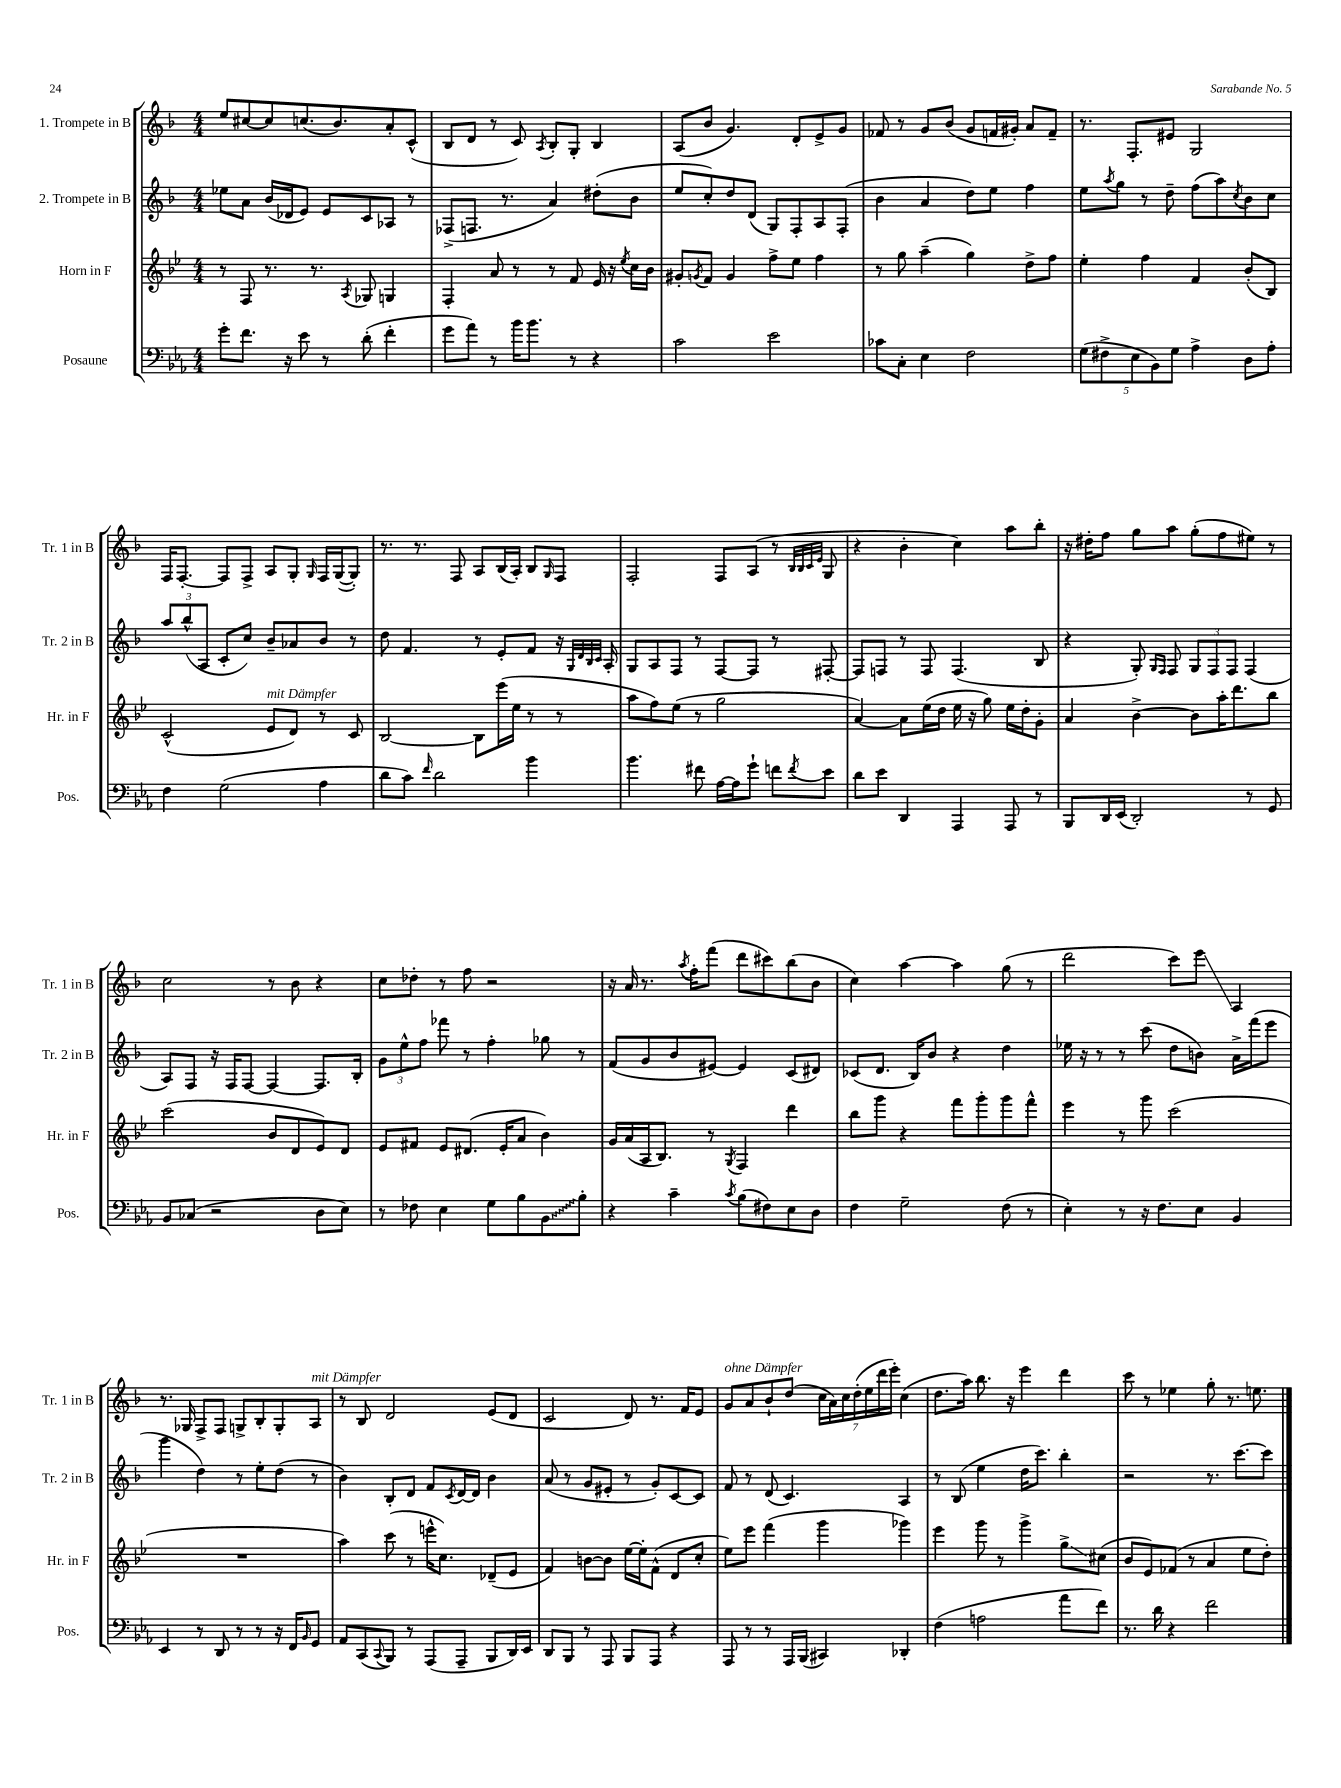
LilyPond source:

<<
\new StaffGroup <<
\new Staff = "s0" \with { instrumentName = "1. Trompete in B" shortInstrumentName = "Tr. 1 in B" } {
    \clef treble \key f \major \numericTimeSignature \time 4/4
    e''8 cis''8~ cis''8 c''8.( bes'8.) a'8-. c'8-^( |
    bes8 d'8 r8 c'8) \acciaccatura { a8 } bes8-. g8-. bes4 |
    a8( bes'8 g'4.) d'8-. e'8-> g'8 |
    fes'8 r8 g'8 bes'8( g'8 f'16 gis'16-.) a'8 f'8-- |
    r8. f8.-. eis'8 g2 |
    f16 f8.~-. f8 f8-> a8 g8-. \grace { g16 } f16 g16~( g8-.) |
    r8. r8. f8 a8 bes16( a16-.) bes8 \grace { g16 } f8 |
    f2-. f8 a8( r8 \grace { bes32 bes32 c'32 e'32 } g8 |
    r4 bes'4-. c''4) a''8 bes''8-. |
    r16 dis''16-. f''8 g''8 a''8 g''8-.( f''8 eis''8) r8 |
    c''2 r8 bes'8 r4 |
    c''8 des''8-. r8 f''8 r2 |
    r16 a'16 r8. \acciaccatura { a''8 } f''16-. f'''8( d'''8 cis'''8) bes''8( bes'8 |
    c''4) a''4~ a''4 g''8( r8 |
    d'''2 c'''8) e'''8\glissando a4 |
    r8. ges16 f8-> f8 g8-> bes8-. g8-. a8^\markup { \italic "mit Dämpfer" } |
    r8 bes8 d'2 e'8( d'8 |
    c'2 d'8) r8. f'16 e'8 |
    g'8^\markup { \italic "ohne Dämpfer" } a'8 bes'8-! d''8( \tuplet 7/4 { c''16 a'16) c''16 d''16-.( e''16 d'''16 e'''16-.) } c''4( |
    d''8. a''16) bes''8. r16 e'''4 d'''4 |
    c'''8 r8 ees''4 g''8-. r8. e''8. \bar "|." |
}
\new Staff = "s1" \with { instrumentName = "2. Trompete in B" shortInstrumentName = "Tr. 2 in B" } {
    \clef treble \key f \major \numericTimeSignature \time 4/4
    ees''8 a'8 bes'16( des'16 e'8) e'8 c'8 aes8 r8 |
    fes8->( f8. r8. a'4) dis''8-.( bes'8 |
    e''8 c''8-.) d''8 d'8( g8) f8-. a8 f8-.( |
    bes'4 a'4 d''8) e''8 f''4 |
    e''8 \acciaccatura { a''8 } g''8 r8 d''8-- f''8( a''8) \acciaccatura { c''8 } bes'8 c''8 |
    \tuplet 3/2 { a''8 bes''8-^( a8 } c'8-. c''8) bes'8-- aes'8 bes'8 r8 |
    d''8 f'4. r8 e'8-. f'8 r16 \grace { g32 d'32 bes32 c'32 } a16-. |
    g8 a8 f8 r8 f8~ f8 r8 fis8~-. |
    fis8 f8 r8 f8 f4.( bes8 |
    r4 g8-.) \grace { g16 f16 } f8 \tuplet 3/2 { g8 f8 f8 } f4( |
    a8) f8 r16 f16 f8~ f4~ f8. bes16-. |
    \tuplet 3/2 { g'8 e''8-^ f''8 } fes'''8 r8 f''4-. ges''8 r8 |
    f'8( g'8 bes'8 eis'8~) eis'4 c'8( dis'8) |
    ces'8( d'8. bes16) bes'8 r4 d''4 |
    ees''16 r16 r8 r8 c'''8( d''8 b'8) a'16-> f'''16( e'''8 |
    g'''4 d''4) r8 e''8-. d''8( r8 |
    bes'4) bes8-. d'8 f'8 \acciaccatura { c'8 } d'16~ d'16 bes'4 |
    a'8( r8 g'8 eis'8-. r8 g'8-.) c'8~ c'8 |
    f'8 r8 d'8( c'4.) a4 |
    r8 bes8( e''4 d''16 c'''8.) bes''4-. |
    r2 r8. c'''8.~ c'''8 \bar "|." |
}
\new Staff = "s2" \with { instrumentName = "Horn in F" shortInstrumentName = "Hr. in F" } {
    \clef treble \key bes \major \numericTimeSignature \time 4/4
    r8 f8 r8. r8. \acciaccatura { a8 } ges8 g4 |
    f4-. a'8 r8 r8 f'8 ees'16 r16 \acciaccatura { ees''8 } c''16 bes'16 |
    gis'8-. \acciaccatura { g'8 } f'8 g'4 f''8-> ees''8 f''4 |
    r8 g''8 a''4--( g''4) d''8-> f''8 |
    ees''4-. f''4 f'4 bes'8-.( bes8) |
    c'2-^( ees'8^\markup { \italic "mit Dämpfer" } d'8) r8 c'8 |
    bes2~ bes8 ees'''16( ees''16 r8 r8 |
    a''8 f''8) ees''8( r8 g''2 |
    a'4~) a'8 ees''16( d''16 ees''16 r16 g''8) ees''16 d''16-. g'8-. |
    a'4 bes'4~-> bes'8 a''16-. d'''8. bes''8 |
    c'''2( bes'8 d'8 ees'8) d'8 |
    ees'8 fis'8 ees'8 dis'8.( ees'16-. a'8 bes'4) |
    g'16 a'16( a16 bes8.) r8 \acciaccatura { g8 } f4 d'''4 |
    bes''8 g'''8 r4 f'''8 g'''8-. g'''8 f'''8-^ |
    ees'''4 r8 g'''8 c'''2( |
    R1 |
    a''4) c'''8( r8 e'''16-^ c''8.) des'8--( ees'8 |
    f'4) b'8~ b'8 ees''16~ ees''16-. f'8-^( d'8 c''8-. |
    ees''8) ees'''8 f'''4( g'''4 ges'''4) |
    ees'''4 g'''8 r8 g'''4-> g''8->\glissando cis''8( |
    bes'8 ees'8) fes'8( r8 a'4 ees''8 d''8-.) \bar "|." |
}
\new Staff = "s3" \with { instrumentName = "Posaune" shortInstrumentName = "Pos." } {
    \clef bass \key ees \major \numericTimeSignature \time 4/4
    g'8-. f'8. r16 ees'8 r8 d'8-.( f'4-. |
    g'8 aes'8) r8 bes'16 bes'8. r8 r4 |
    c'2 ees'2 |
    ces'8 c8-. ees4 f2 |
    \tuplet 5/4 { g8( fis8-> ees8 bes,8) g8 } aes4-> d8 aes8-. |
    f4 g2( aes4 |
    d'8 c'8) \grace { f'16 } d'2 bes'4 |
    bes'4. fis'8 aes16~ aes16 g'8-! f'8 \acciaccatura { f'8 } ees'8 |
    d'8 ees'8 d,4 aes,,4 aes,,8 r8 |
    bes,,8 d,16 ees,16( d,2-.) r8 g,8 |
    bes,8 ces8( r2 d8 ees8) |
    r8 fes8 ees4 g8 bes8 \once \override Glissando.style = #'zigzag bes,8\glissando bes8-. |
    r4 c'4-- \acciaccatura { c'8 } bes8( fis8) ees8 d8 |
    f4 g2-- f8( r8 |
    ees4-.) r8 r16 f8. ees8 bes,4 |
    ees,4 r8 d,8 r8 r8 r16 f,16 \grace { bes,16 } g,8 |
    aes,8 c,8( \appoggiatura { c,8 } bes,,8) r8 aes,,8( aes,,8-- bes,,8 d,16) ees,16 |
    d,8 bes,,8 r8 aes,,8 bes,,8 aes,,8 r4 |
    aes,,8 r8 r8 aes,,16 bes,,16( cis,4) des,4-. |
    f4( a2 aes'8 f'8) |
    r8. d'16 r4 f'2 \bar "|." |
}
>>
>>
\layout { \context { \Score \remove "Bar_number_engraver" } }
